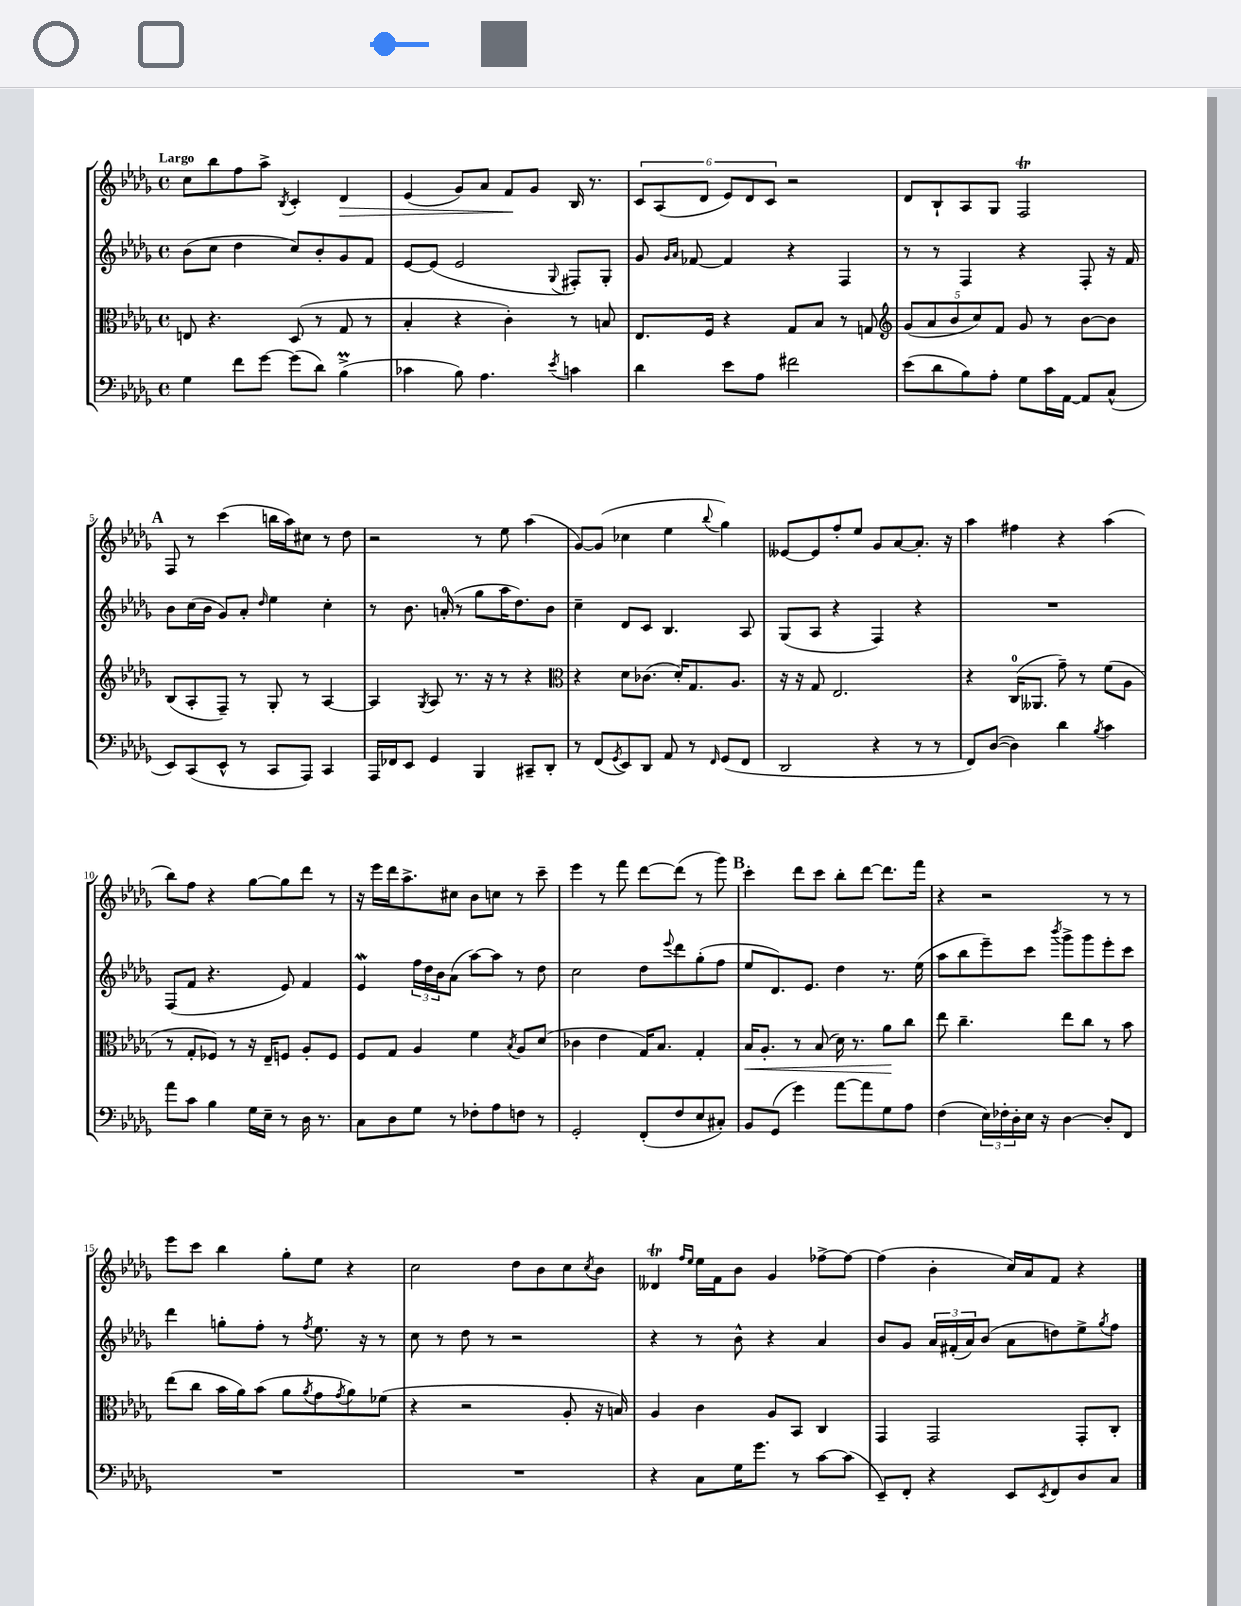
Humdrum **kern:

**kern	**kern	**kern	**kern
*staff4	*staff3	*staff2	*staff1
*clefF4	*clefC3	*clefG2	*clefG2
*k[b-e-a-d-g-]	*k[b-e-a-d-g-]	*k[b-e-a-d-g-]	*k[b-e-a-d-g-]
*M4/4	*M4/4	*M4/4	*M4/4
*met(c)	*met(c)	*met(c)	*met(c)
4G-	8E	(8b-	8cc
.	4.r	8cc	8bb-
8f	.	4dd-	8ff
[8g-	.	.	8aa-^
.	.	.	8qB-
(8g-]	(8D-	8cc)	4c'
8d-)	8r	8b-'	.
(4B-^	8G-	8g-	4d-
.	8r	8f	.
=	=	=	=
4c-	4B-'	[8e-	(4e-
.	.	(8e-]	.
8B-)	4r	2e-	8g-)
4.A-	.	.	8a-
.	4c')	.	8f
.	.	.	8g-
8qe-	.	8qqG-	.
4c	8r	8F#')	16B-
.	.	.	8.r
.	8B	8G-'	.
=	=	=	=
4d-	8.E-	8g-	12c
.	.	.	(12A-
.	.	16qqg-	.
.	.	16qqa-	.
.	.	[8f-	.
.	.	.	12d-
.	16F	.	.
8e-	4r	4f-]	12e-)
.	.	.	12d-
8A-	.	.	.
.	.	.	12c
2f#	8G-	4r	2r
.	8B-	.	.
.	8r	4F	.
.	8G	.	.
=	=	=	=
*	*clefG2	*	*
(8e-	(10g-	8r	8d-
.	10a-	.	.
8d-	.	8r	8B-`
.	10b-	.	.
8B-)	.	4F	8A-
.	10cc)	.	.
8A-'	.	.	8G-
.	10f	.	.
8G-	8g-	4r	2F
16c	8r	.	.
[16AA-	.	.	.
8AA-]	[8b-	8F'	.
(8C^^	8b-]	16r	.
.	.	16f	.
=	=	=	=
8EE-)	(8B-	8b-	8F
(8CC	8A-'	(16cc	8r
.	.	16b-	.
8EE-^^	8F~)	8g-)	(4ccc
8r	8r	8a-'	.
.	.	16qqdd-	.
8CC	8G-'	4ee-	16bb
.	.	.	16aa-)
8AAA-)	8r	.	8cc#
4CC	[4A-	4cc'	8r
.	.	.	8dd-
=	=	=	=
16AAA-	4A-]	8r	2r
16FF-	.	.	.
8EE-	.	8.b-	.
.	8qG-	.	.
4GG-	8A-	.	.
.	.	(16a'	.
.	8.r	8r	.
4BBB-	.	8gg-	8r
.	16r	.	.
.	8r	16aa-	8ee-
.	.	8.dd-)	.
8CC#~	4r	.	(4aa-
8DD-'	.	8b-	.
=	=	=	=
*	*clefC3	*	*
8r	4r	4cc~	[8g-)
(8FF	.	.	(8g-]
8qGG-	.	.	.
8EE-)	8d-	8d-	4cc-
8DD-	(8.c-	8c	.
8AA-	.	4.B-	4ee-
.	16d-')	.	.
8r	8.G-	.	.
16qqFF	.	.	8qqbb-
(8GG-	.	.	4gg-)
.	8.A-	.	.
8FF	.	8A-	.
=	=	=	=
2DD-	16r	(8G-	[8e--
.	16r	.	.
.	8G-	8A-	8e--]
.	2.E-	4r	8ff'
.	.	.	8ee-
4r	.	4F)	8g-
.	.	.	[8a-
8r	.	4r	8.a-']
8r	.	.	.
.	.	.	16r
=	=	=	=
8FF)	4r	1r	4aa-
([8D-	.	.	.
4D-])	(16C	.	4ff#
.	8.AA--	.	.
4d-	8g-~)	.	4r
.	8r	.	.
8qB-	.	.	.
4c	(8f	.	(4aa-
.	8A-	.	.
=	=	=	=
8a-	8r	(8F	8bb-)
8c	8G-'	8f	8ff
4B-	8F-)	4.r	4r
.	8r	.	.
16G-	16r	.	[8gg-
16E-~	16E-~	.	.
8r	8F	8e-)	8gg-]
16D-	8A-'	4f	8ddd-
8.r	.	.	.
.	8F	.	8r
=	=	=	=
8C	8F	4e-	16r
.	.	.	16eee-
8D-	8G-	.	16ddd-
.	.	.	8.aa-^
8G-	4A-	24ff	.
.	.	24dd-	.
.	.	24b-	.
8r	.	(8a-	8cc#
8F-'	4f	[8aa-)	8b-
8A-	.	8aa-]	8cc
.	8qB-	.	.
8F	8A-	8r	8r
8r	(8d-	8dd-	8ccc~
=	=	=	=
2GG-'	4c-	2cc	4eee-
.	4e-	.	8r
.	.	.	8fff
(8FF'	16G-)	8dd-	[8ddd-
.	8.B-	.	.
.	.	8qqeee-	.
8F	.	8ddd-	(8ddd-]
8E-	4G-'	(8gg-'	8r
8C#')	.	8ff	8ggg-)
=	=	=	=
8BB-	16B-	8ee-	4ccc'
.	8.A-'	.	.
(8GG-	.	8.d-)	.
4g-)	8r	.	8ddd-
.	.	8.e-	.
.	(8B-	.	8ccc
[8a-	16d-)	4dd-	8bb-'
.	8.r	.	.
8a-]	.	.	[8ddd-
8G-	8a-	8.r	8.ddd-]
8A-	8cc	.	.
.	.	(16ee-	16fff
=	=	=	=
(4F	8ee-	8aa-	4r
.	4.cc~	8bb-	.
24E-)	.	8eee-~)	2r
24F-'	.	.	.
24D-'	.	.	.
16E-	.	8ccc	.
16r	.	.	.
.	.	8qbbb-	.
[4D-	8ee-	8ggg-^	.
.	8cc	8ggg-	.
8D-']	8r	8eee-'	8r
8FF	8b-	8ccc	8r
=	=	=	=
1r	(8ee-	4ddd-	8eee-
.	8cc	.	8ccc
.	16b-	8gg'	4bb-
.	16a-)	.	.
.	(8b-	8ff'	.
.	8a-	8r	8gg-'
.	8qa-	8qff	.
.	8g-	8.ee-	8ee-
.	8qg-	.	.
.	8a-)	.	4r
.	.	16r	.
.	(8f-	8r	.
=	=	=	=
1r	4r	8cc	2cc
.	.	8r	.
.	2r	8dd-	.
.	.	8r	.
.	.	2r	8dd-
.	.	.	8b-
.	8A-'	.	8cc
.	.	.	8qcc
.	16r	.	8b-
.	16B)	.	.
=	=	=	=
4r	4A-	4r	4d--
.	.	.	16qqff
.	.	.	16qqee-
8C	4c	8r	16ee-
.	.	.	16f
16G-	.	8b-^^	8b-
8.g-	.	.	.
.	8A-	4r	4g-
8r	8BB-	.	.
[8c	4C	4a-	[8ff-^
(8c]	.	.	8ff-_
=	=	=	=
8EE-~)	4GG-	8b-	(4ff-]
8FF'	.	8g-	.
4r	2GG-	24a-	4b-'
.	.	(24f#'	.
.	.	24a-)	.
.	.	(8b-	.
8EE-	.	8a-	16cc)
.	.	.	16a-
8qEE-	.	.	.
8FF	.	8dd)	8f
8D-	8GG-'	8ee-^	4r
.	.	8qgg-	.
8C	8C'	8ff	.
==	==	==	==
*-	*-	*-	*-
